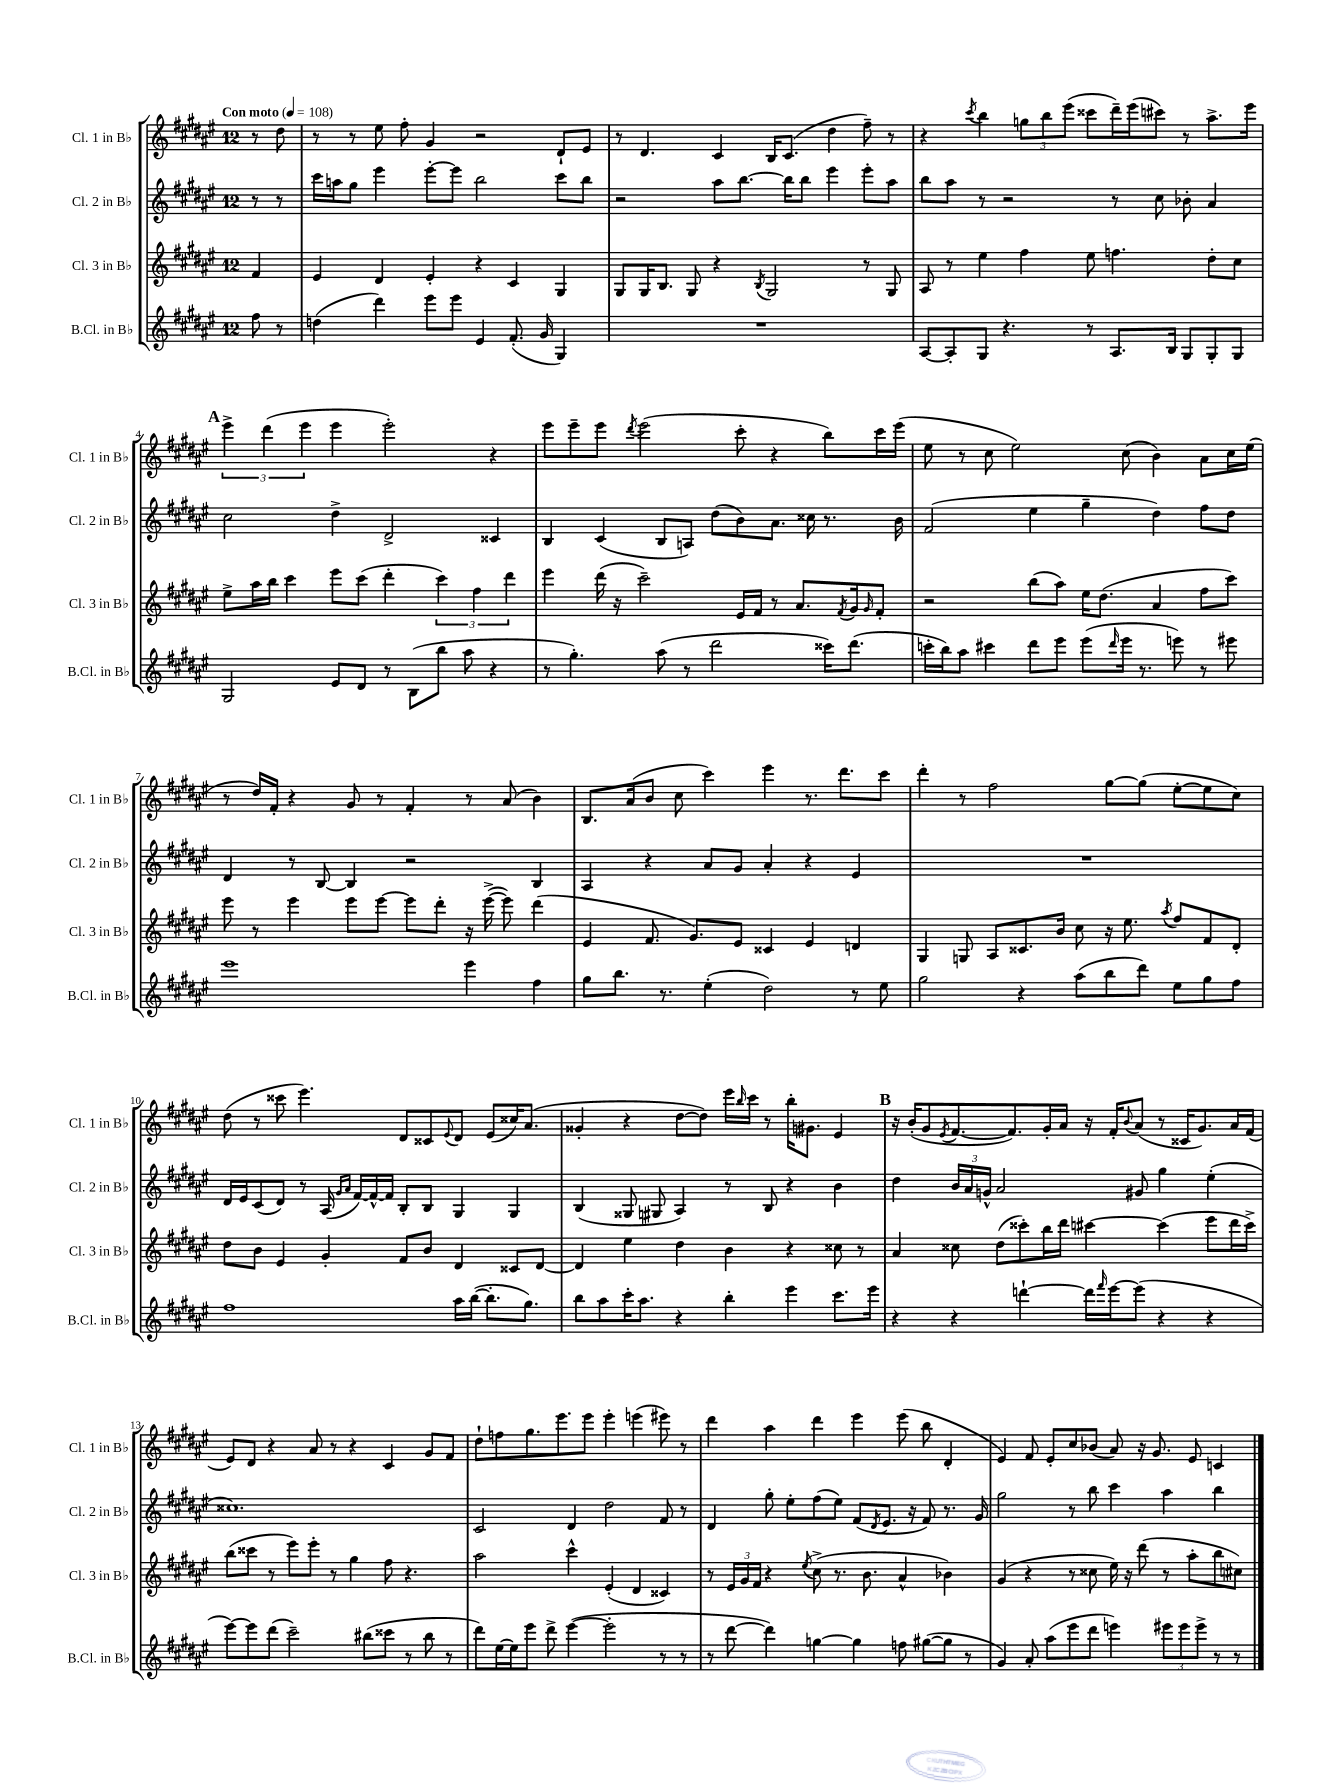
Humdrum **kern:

**kern	**kern	**kern	**kern
*staff4	*staff3	*staff2	*staff1
*clefG2	*clefG2	*clefG2	*clefG2
*k[f#c#g#d#a#e#]	*k[f#c#g#d#a#e#]	*k[f#c#g#d#a#e#]	*k[f#c#g#d#a#e#]
*M12/8	*M12/8	*M12/8	*M12/8
*MM108	*MM108	*MM108	*MM108
8ff#	4f#	8r	8r
8r	.	8r	8dd#
=	=	=	=
(4dd	4e#	16ccc#	8r
.	.	16aa	.
.	.	8gg#	8r
4ddd#)	4d#	4eee#	8ee#
.	.	.	8ff#'
8eee#	4e#'	[8eee#'	4g#
8eee#	.	8eee#]	.
4e#	4r	2bb	2r
(8.f#'	4c#	.	.
16g#	.	.	.
4G#)	4G#	8ccc#	8d#`
.	.	8bb	8e#
=	=	=	=
1.r	8G#	2r	8r
.	16G#	.	4.d#
.	8.B	.	.
.	8G#	.	.
.	4r	8aa#	4c#
.	.	[8.bb	.
.	8qB	.	.
.	2G#	.	16B
.	.	16bb]	(8.c#
.	.	8bb	.
.	.	4eee#	4dd#
.	8r	8eee#'	8ff#~)
.	8G#	8aa#	8r
=	=	=	=
[8A#	8A#	8bb	4r
8A#']	8r	8aa#	.
.	.	.	8qccc#
8G#	4ee#	8r	4bb
4.r	.	2r	.
.	4ff#	.	12gg
.	.	.	12bb
.	.	.	(12eee#
8r	8ee#	.	8ccc##
8.A#	4.ff	8r	16ddd#~)
.	.	.	(16eee#
.	.	8cc#	8ccc#)
16B	.	.	.
8G#	.	8b-'	8r
8G#'	8dd#'	4a#	8.aa#^
8G#	8cc#	.	.
.	.	.	16eee#
=	=	=	=
2G#	8ee#^	2cc#	6eee#^
.	16aa#	.	.
.	.	.	(6ddd#
.	16bb	.	.
.	4ccc#	.	.
.	.	.	6eee#
8e#	8eee#	4dd#^	4eee#
8d#	(8ccc#	.	.
8r	4ddd#'	2d#^	2eee#')
(8B	.	.	.
8bb	6ccc#)	.	.
8aa#	.	.	.
.	6ff#	.	.
4r	.	4c##	4r
.	6ddd#	.	.
=	=	=	=
8r	4eee#	4B	8eee#
4.gg#')	.	.	8eee#~
.	(16ddd#	(4c#	8eee#
.	16r	.	.
.	.	.	8qddd#
.	2ccc#~)	.	(2eee#
(8aa#	.	8B	.
8r	.	8A)	.
2ddd#	.	(8dd#	.
.	16e#	8b)	8ccc#'
.	16f#	.	.
.	8r	8.a#	4r
.	8.a#	.	.
.	.	16cc##	.
16ccc##)	.	8.r	8bb)
.	8qf#	.	.
(8.ddd#	16g#	.	.
.	16qqg#	.	.
.	8f#'	.	16ccc#
.	.	16b	(16eee#
=	=	=	=
16ccc'	2r	(2f#	8ee#
16bb)	.	.	.
8aa#	.	.	8r
4ccc#	.	.	8cc#
.	.	.	2ee#)
8ddd#	(8bb	4ee#	.
8eee#	8aa#)	.	.
(8eee#	16ee#	4gg#~	.
.	(8.dd#	.	.
16qqddd#	.	.	.
16eee#	.	.	(8cc#
8.r	.	.	.
.	4a#	4dd#)	4b)
8eee)	.	.	.
8r	8ff#	8ff#	8a#
8eee#	8ccc#)	8dd#	16cc#
.	.	.	(16ee#
=	=	=	=
1eee#	8eee#	4d#	8r
.	8r	.	16dd#)
.	.	.	16f#'
.	4eee#	8r	4r
.	.	[8B	.
.	8eee#	4B]	8g#
.	[8eee#	.	8r
.	8eee#]	2r	4f#'
.	8ddd#'	.	.
4eee#	16r	.	8r
.	([16eee#^	.	.
.	8eee#])	.	(8a#
4ff#	(4ddd#	4B	4b)
=	=	=	=
8gg#	4e#	4A#	8.B
8.bb	.	.	.
.	.	.	(16a#
.	8.f#	4r	8b
8.r	.	.	.
.	.	.	8cc#
.	8.g#)	.	.
(4ee#'	.	8a#	4ccc#)
.	8e#	8g#	.
2dd#)	4c##	4a#'	4eee#
.	4e#	4r	8.r
.	.	.	8.ddd#
8r	4d	4e#	.
8ee#	.	.	8ccc#
=	=	=	=
2gg#	4G#	1.r	4ddd#'
.	8G	.	8r
.	8A#	.	2ff#
4r	8.c##	.	.
.	16b	.	.
(8aa#	8cc#	.	.
8bb	16r	.	[8gg#
.	8.ee#	.	.
8ddd#)	.	.	(8gg#]
.	8qaa#	.	.
8ee#	8ff#	.	[8ee#'
8gg#	8f#	.	8ee#]
8ff#	8d#'	.	8cc#)
=	=	=	=
1ff#	8dd#	16d#	(8dd#
.	.	16e#	.
.	8b	(8c#	8r
.	4e#	8d#)	8ccc##
.	.	8r	4.eee#)
.	4g#'	(16A#	.
.	.	16qqg#	.
.	.	16qqa#	.
.	.	[16f#)	.
.	.	16f#^^_	.
.	.	16f#]	.
.	8f#	8B'	8d#
.	8b	8B	8c##
.	.	.	8qqe#
16aa#	4d#	4G#	8d#
([16bb	.	.	.
8.bb']	.	.	(8e#
.	8c##	4G#	16cc##)
8.gg#)	.	.	(8.a#
.	[8d#	.	.
=	=	=	=
8bb	4d#]	(4B	4g##'
8aa#	.	.	.
16ccc#'	4ee#	8G##	4r
8.aa#	.	.	.
.	.	8G#	.
4r	4dd#	4A#)	[8dd#
.	.	.	8dd#])
4bb'	4b	8r	16eee#
.	.	.	16qqbb
.	.	.	16ccc#
.	.	8B	8r
4eee#	4r	4r	16bb'
.	.	.	8.g#
8.ccc#	8cc##	4b	4e#
.	8r	.	.
16eee#	.	.	.
=	=	=	=
4r	4a#	4dd#	16r
.	.	.	(16b'
.	.	.	8g#
.	.	.	8qe#
4r	8cc##	24b	[8.f#
.	.	24a#	.
.	.	24g^^	.
.	(8dd#	2a#	.
.	.	.	8.f#])
[4ddd`	8ccc##')	.	.
.	16bb	.	16g#'
.	16ddd#	.	16a#
16ddd]	[4ccc#	.	16r
16qqfff#	.	.	.
[16eee#	.	.	16f#'
.	.	.	8qqb
(8eee#]	.	8g#	(8a#
4r	(4ccc#]	4gg#	8r
.	.	.	16c##
.	.	.	8.g#)
4r	8eee#	(4ee#'	.
.	16ddd#	.	16a#
.	16ccc#^)	.	(16f#
=	=	=	=
[8eee#)	(8bb	1.cc##)	8e#)
8eee#]	8ccc##	.	8d#
(8ddd#	8r	.	4r
2ccc#~)	8eee#)	.	.
.	8eee#'	.	8a#
.	8r	.	8r
.	4gg#	.	4r
(8bb#	.	.	.
8ccc##	8ff#	.	4c#
8r	4.r	.	.
8bb#	.	.	8g#
8r	.	.	8f#
=	=	=	=
8ddd#)	2aa#	2c#	8dd#`
[16ee#	.	.	8ff
16ee#]	.	.	.
8eee#	.	.	8.gg#
8ddd#^	.	.	.
.	.	.	8.eee#
([4eee#	4ccc#^^	4d#	.
.	.	.	8eee#
2eee#']	(4e#'	2dd#	4eee#'
.	4d#	.	(4eee
8r	4c##)	8f#	8eee#)
8r	.	8r	8r
=	=	=	=
8r	8r	4d#	4ddd#
[8ddd#	24e#	.	.
.	24g#	.	.
.	24f#	.	.
4ddd#])	4r	8gg#'	4aa#
.	.	8ee#'	.
.	8qee#	.	.
[4gg	(8cc#^	(8ff#	4ddd#
.	8.r	8ee#)	.
4gg]	.	(8f#	4eee#
.	8.b	.	.
.	.	8qd#	.
.	.	8.e#	.
8ff	4a#^^	.	(8eee#
.	.	16r	.
([8gg#	.	8f#)	8bb
8gg#]	4b-)	8.r	4d#'
8r	.	.	.
.	.	16g#	.
=	=	=	=
4g#)	(4g#	2gg#	4e#)
8a#'	4r	.	8f#
(8aa#	.	.	8e#'
8eee#	8r	8r	8cc#
8ddd#	8cc##	8bb	(8b-
4eee)	16ee#)	4ccc#	8a#)
.	16r	.	.
.	(8ddd#	.	16r
.	.	.	8.g#
12eee#	8r	4aa#	.
12eee#	.	.	.
.	8aa#'	.	8e#
12eee#^	.	.	.
8r	8bb	4bb	4c
8r	8cc#)	.	.
==	==	==	==
*-	*-	*-	*-
